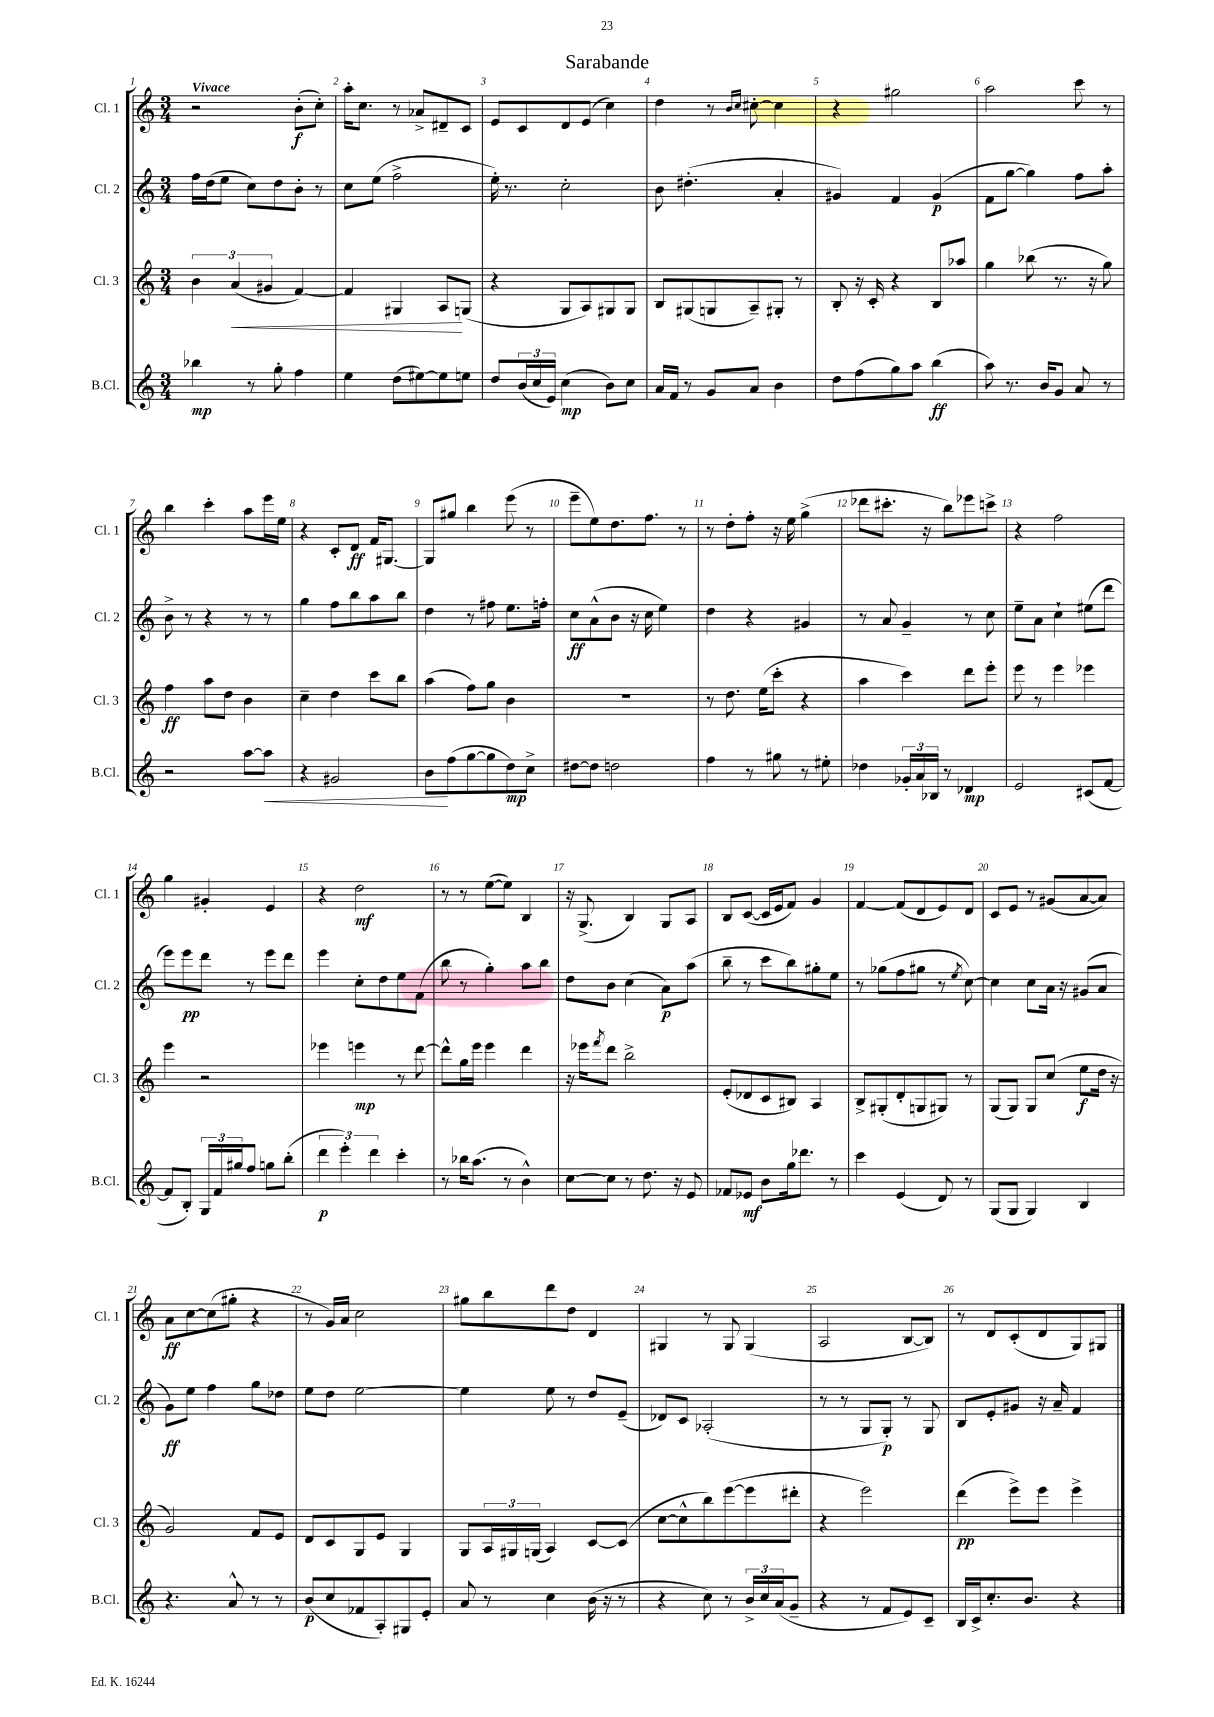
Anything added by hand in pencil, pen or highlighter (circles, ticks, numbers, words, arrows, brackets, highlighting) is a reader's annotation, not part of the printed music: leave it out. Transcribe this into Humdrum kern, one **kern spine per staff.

**kern	**dynam	**kern	**dynam	**kern	**dynam	**kern	**dynam
*part4	*part4	*part3	*part3	*part2	*part2	*part1	*part1
*staff4	*staff4	*staff3	*staff3	*staff2	*staff2	*staff1	*staff1
*I"B.Cl.	*	*I"Cl. 3	*	*I"Cl. 2	*	*I"Cl. 1	*
*I'B.Cl.	*	*I'Cl. 3	*	*I'Cl. 2	*	*I'Cl. 1	*
*clefG2	*	*clefG2	*	*clefG2	*	*clefG2	*
*k[]	*	*k[]	*	*k[]	*	*k[]	*
*M3/4	*	*M3/4	*	*M3/4	*	*M3/4	*
=1	=1	=1	=1	=1	=1	=1	=1
!	!	!	!	!	!	!LO:TX:a:B:t=Vivace	!
4bb-X\	mp	6b\	.	16ff\LL	.	2r	.
.	.	.	.	(16dd\J	.	.	.
.	.	.	.	8ee\J	.	.	.
!	!	!	!LO:HP:b	!	!	!	!
.	.	(6a/	<	.	.	.	.
8r	.	.	.	8cc\L)	.	.	.
.	.	6g#X/	.	.	.	.	.
8gg'\	.	.	.	8dd\	.	.	.
4ff\	.	[4f/)	.	8b'\J	.	(8b'\L	f
.	.	.	.	8r	.	8cc'\J)	.
=2	=2	=2	=2	=2	=2	=2	=2
4ee\	.	4f/]	.	8cc\L	.	16aa'\KL	.
.	.	.	.	.	.	8.cc\J	.
.	.	.	.	(8ee\J	.	.	.
(8dd\L	.	4G#X/	.	2ff^\	.	8r	.
[8ee#X\)	.	.	.	.	.	8a-X^/L	.
8ee#\]	.	8A/L	.	.	.	8d#X~/	.
8een\J	.	(8Gn/J	[	.	.	8c/J	.
=3	=3	=3	=3	=3	=3	=3	=3
8dd/L	.	4r	.	16ee'\)	.	8e/L	.
.	.	.	.	8.r	.	.	.
(24b/L	.	.	.	.	.	8c/	.
24cc/	.	.	.	.	.	.	.
24e/JJ)	.	.	.	.	.	.	.
(4cc\	mp	8G/L	.	2cc'\	.	8d/	.
.	.	8A/)	.	.	.	(8e/J	.
8b\L)	.	8G#X/	.	.	.	4cc\)	.
8cc\J	.	8G#/J	.	.	.	.	.
=4	=4	=4	=4	=4	=4	=4	=4
16a/LL	.	8B/L	.	8b\	.	4dd\	.
16f/JJ	.	.	.	.	.	.	.
8r	.	(8G#X/	.	(4.dd#X'\	.	.	.
8g/L	.	8Gn/	.	.	.	8r	.
.	.	.	.	.	.	16qqb/LL	.
.	.	.	.	.	.	16qqcc/JJ	.
8a/J	.	8A~/)	.	.	.	[8cc#X'\	.
4b\	.	8G#X'/J	.	4a'/	.	4cc#\]	.
.	.	8r	.	.	.	.	.
=5	=5	=5	=5	=5	=5	=5	=5
8dd\L	.	8B'/	.	4g#X/)	.	4r	.
(8ff\	.	16r	.	.	.	.	.
.	.	16c'/	.	.	.	.	.
8gg\)	.	4r	.	4f/	.	2gg#X\	.
8aa\J	.	.	.	.	.	.	.
(4bb\	ff	8B/L	.	(4g#/	p	.	.
.	.	8aa-X/J	.	.	.	.	.
=6	=6	=6	=6	=6	=6	=6	=6
8aa\)	.	4gg\	.	8f\L	.	2aa\	.
8.r	.	.	.	[8gg\J	.	.	.
.	.	(8bb-X\	.	4gg\])	.	.	.
16b/KL	.	.	.	.	.	.	.
8g/J	.	8.r	.	.	.	.	.
8a/	.	.	.	8ff\L	.	8ccc\	.
.	.	16r	.	.	.	.	.
8r	.	8gg\)	.	8aa'\J	.	8r	.
!!LO:LB:g=z
=7	=7	=7	=7	=7	=7	=7	=7
2r	.	4ff\	ff	8b^\	.	4bb\	.
.	.	.	.	8r	.	.	.
.	.	8aa\L	.	4r	.	4ccc'\	.
.	.	8dd\J	.	.	.	.	.
[8aa\L	.	4b\	.	8r	.	8aa\L	.
!	!LO:HP:b	!	!	!	!	!	!
8aa\J]	<	.	.	8r	.	16eee\L	.
.	.	.	.	.	.	16ee\JJ	.
=8	=8	=8	=8	=8	=8	=8	=8
4r	.	4cc~\	.	4gg\	.	4r	.
2g#X/	.	4dd\	.	8ff\L	.	8c'/L	.
.	.	.	.	8bb\	.	8d/J	ff
.	.	8ccc\L	.	8aa\	.	16f/KL	.
.	.	.	.	.	.	[8.G#X/J	.
.	.	8bb\J	.	8bb\J	.	.	.
=9	=9	=9	=9	=9	=9	=9	=9
8b\L	.	(4aa\	.	4dd\	.	8G#/L]	.
(8ff\	[	.	.	.	.	8gg#X/J	.
[8gg\	.	8ff\L)	.	8r	.	4bb\	.
8gg\]	.	8gg\J	.	8ff#X\	.	.	.
8dd\)	mp	4b\	.	8.ee\L	.	(8eee\	.
8cc^\J	.	.	.	.	.	8r	.
.	.	.	.	16ffn'\Jk	.	.	.
=10	=10	=10	=10	=10	=10	=10	=10
[8dd#X\L	.	2.r	.	8cc\L	ff	8eee~\L	.
8dd#\J]	.	.	.	(8a^^\	.	8ee\)	.
2ddn\	.	.	.	8b\J	.	8.dd\	.
.	.	.	.	16r	.	.	.
.	.	.	.	16cc\	.	8.ff\J	.
.	.	.	.	4ee\)	.	.	.
.	.	.	.	.	.	8r	.
=11	=11	=11	=11	=11	=11	=11	=11
4ff\	.	8r	.	4dd\	.	8r	.
.	.	8.dd\	.	.	.	8dd'\L	.
8r	.	.	.	4r	.	8ff'\J	.
.	.	(16ee\KL	.	.	.	.	.
8gg#X\	.	8ccc'\J	.	.	.	16r	.
.	.	.	.	.	.	16ee\	.
8r	.	4r	.	4g#X/	.	(4gg^\	.
8ee#X'\	.	.	.	.	.	.	.
=12	=12	=12	=12	=12	=12	=12	=12
4dd-X\	.	4aa\	.	8r	.	8ddd-X\L	.
.	.	.	.	8a/	.	8.ccc#X'\J	.
24g-X'/LL	.	4ccc\)	.	4g~/	.	.	.
24a/	.	.	.	.	.	.	.
.	.	.	.	.	.	16r	.
24B-X/JJ	.	.	.	.	.	.	.
8r	.	.	.	.	.	8bb\L)	.
4d-X/	mp	8ddd\L	.	8r	.	8eee-X\	.
.	.	8eee'\J	.	8cc\	.	8cccn^\J	.
=13	=13	=13	=13	=13	=13	=13	=13
2e/	.	8eee\	.	8ee~\L	.	4r	.
.	.	8r	.	8a\J	.	.	.
.	.	4eee\	.	4cc`\	.	2ff\	.
(8c#X/L	.	4eee-X\	.	(8ee#X\L	.	.	.
[8f/J	.	.	.	8ddd\J	.	.	.
!!LO:LB:g=z
=14	=14	=14	=14	=14	=14	=14	=14
8f/L]	.	4eee\	.	8eee\L)	.	4gg\	.
8B'/J)	.	.	.	8eee\	pp	.	.
24G/LL	.	2r	.	8ddd\J	.	4g#X'/	.
24f/	.	.	.	.	.	.	.
24gg#X/J	.	.	.	.	.	.	.
8ff/J	.	.	.	8r	.	.	.
8ggn\L	.	.	.	8eee\L	.	4e/	.
(8bb'\J	.	.	.	8ddd\J	.	.	.
=15	=15	=15	=15	=15	=15	=15	=15
6ddd\	p	4eee-X\	.	4eee\	.	4r	.
6eee'\)	.	.	.	.	.	.	.
.	.	4eeen\	mp	8cc'\L	.	2dd\	mf
6ddd\	.	.	.	.	.	.	.
.	.	.	.	8dd\	.	.	.
4ccc'\	.	8r	.	8ee\	.	.	.
.	.	[8ddd\	.	(8f\J	.	.	.
=16	=16	=16	=16	=16	=16	=16	=16
8r	.	8ddd^^\L]	.	8bb\	.	8r	.
16bb-X\KL	.	16gg\L	.	8r	.	8r	.
(8.aa\J	.	16eee\JJ	.	.	.	.	.
.	.	4eee\	.	4gg'\)	.	([8ee\L	.
8r	.	.	.	.	.	8ee\J])	.
4b^^\)	.	4ddd\	.	8aa\L	.	4B/	.
.	.	.	.	8bb\J	.	.	.
=17	=17	=17	=17	=17	=17	=17	=17
[8cc\L	.	16r	.	8dd\L	.	16r	.
.	.	16eee-X\KL	.	.	.	(8.G^/	.
.	.	8qfff/	.	.	.	.	.
8cc\J]	.	8ddd\J	.	8b\J	.	.	.
8r	.	2bb^\	.	(4cc\	.	4B/)	.
8.dd\	.	.	.	.	.	.	.
.	.	.	.	8a\L)	p	8G/L	.
16r	.	.	.	.	.	.	.
8e/	.	.	.	(8aa\J	.	8A/J	.
=18	=18	=18	=18	=18	=18	=18	=18
8f-X/L	.	(8e'/L	.	8bb~\	.	8B/L	.
8e-X/J	mf	8d-X/	.	8r	.	([8c/J	.
8b\L	.	8c/	.	8ccc\L	.	16c/LL]	.
.	.	.	.	.	.	16e/J	.
16gg\k	.	8B#X/J)	.	8bb\)	.	8f/J)	.
8.ddd-X\J	.	.	.	.	.	.	.
.	.	4A/	.	8gg#X'\	.	4g/	.
8r	.	.	.	8ee\J	.	.	.
=19	=19	=19	=19	=19	=19	=19	=19
4ccc\	.	8B^/L	.	8r	.	[4f/	.
.	.	(8G#X'/	.	(8gg-X\L	.	.	.
(4e/	.	8d'/	.	8ff\	.	(8f/L]	.
.	.	8Gn/	.	8gg#X\J	.	8d/	.
8d/)	.	8G#X/J)	.	8r	.	8e/)	.
.	.	.	.	8qee/	.	.	.
8r	.	8r	.	[8cc\)	.	8d/J	.
=20	=20	=20	=20	=20	=20	=20	=20
(8G/L	.	(8G/L	.	4cc\]	.	8c/L	.
8G/J	.	8G/J)	.	.	.	8e/J	.
4G/)	.	8G/L	.	8cc\L	.	8r	.
.	.	(8cc/J	.	16a\Jk	.	(8g#X/L	.
.	.	.	.	16r	.	.	.
4B/	.	8ee\L	f	(8g#X/L	.	[8a/	.
.	.	16dd\Jk	.	8a/J	.	8a/J])	.
.	.	16r	.	.	.	.	.
!!LO:LB:g=z
=21	=21	=21	=21	=21	=21	=21	=21
4.r	.	2g/)	.	8g\L)	ff	8a\L	ff
.	.	.	.	8ee\J	.	[8cc\	.
.	.	.	.	4ff\	.	(8cc\]	.
8a^^/	.	.	.	.	.	8gg#X'\J	.
8r	.	8f/L	.	8gg\L	.	4r	.
8r	.	8e/J	.	8dd-X\J	.	.	.
=22	=22	=22	=22	=22	=22	=22	=22
(8b/L	p	8d/L	.	8ee\L	.	8r	.
8cc/	.	8c/	.	8dd\J	.	16g/LL)	.
.	.	.	.	.	.	16a/JJ	.
8f-X/	.	8G/	.	[2ee\	.	2cc\	.
8A'/)	.	8e/J	.	.	.	.	.
8G#X/	.	4G/	.	.	.	.	.
8e'/J	.	.	.	.	.	.	.
=23	=23	=23	=23	=23	=23	=23	=23
8a/	.	8G/L	.	4ee\]	.	8gg#X\L	.
8r	.	24A/L	.	.	.	8bb\	.
.	.	24G#X/	.	.	.	.	.
.	.	(24Gn/JJ	.	.	.	.	.
4cc\	.	4A/)	.	8ee\	.	8ddd\	.
.	.	.	.	8r	.	8dd\J	.
(16b\	.	[8c/L	.	8dd/L	.	4d/	.
16r	.	.	.	.	.	.	.
8r	.	(8c/J]	.	(8e~/J	.	.	.
=24	=24	=24	=24	=24	=24	=24	=24
4r	.	[8cc\L	.	8d-X/L)	.	4G#X/	.
.	.	8cc^^\]	.	8c/J	.	.	.
8cc\)	.	8bb\)	.	(2A-X'/	.	8r	.
8r	.	([8eee\	.	.	.	8G#/	.
24b^/LL	.	8eee\]	.	.	.	(4G#/	.
24cc/	.	.	.	.	.	.	.
(24a/J	.	.	.	.	.	.	.
8g~/J	.	8ddd#X'\J	.	.	.	.	.
=25	=25	=25	=25	=25	=25	=25	=25
4r	.	4r	.	8r	.	2A/	.
.	.	.	.	8r	.	.	.
8r	.	2eee\)	.	8G/L	.	.	.
8f/L	.	.	.	8G'/J)	p	.	.
8e/)	.	.	.	8r	.	[8B/L	.
8c~/J	.	.	.	8G/	.	8B/J])	.
=26	=26	=26	=26	=26	=26	=26	=26
16B/LL	.	(4ddd\	pp	8B/L	.	8r	.
16c^/J	.	.	.	.	.	.	.
8.cc'/	.	.	.	8e'/	.	8d/L	.
.	.	8eee^\L)	.	8g#X/J	.	(8c'/	.
8.b/J	.	.	.	.	.	.	.
.	.	8eee\J	.	16r	.	8d/	.
.	.	.	.	16a~/	.	.	.
4r	.	4eee^\	.	4f/	.	8G/)	.
.	.	.	.	.	.	8G#X/J	.
==	==	==	==	==	==	==	==
*-	*-	*-	*-	*-	*-	*-	*-
